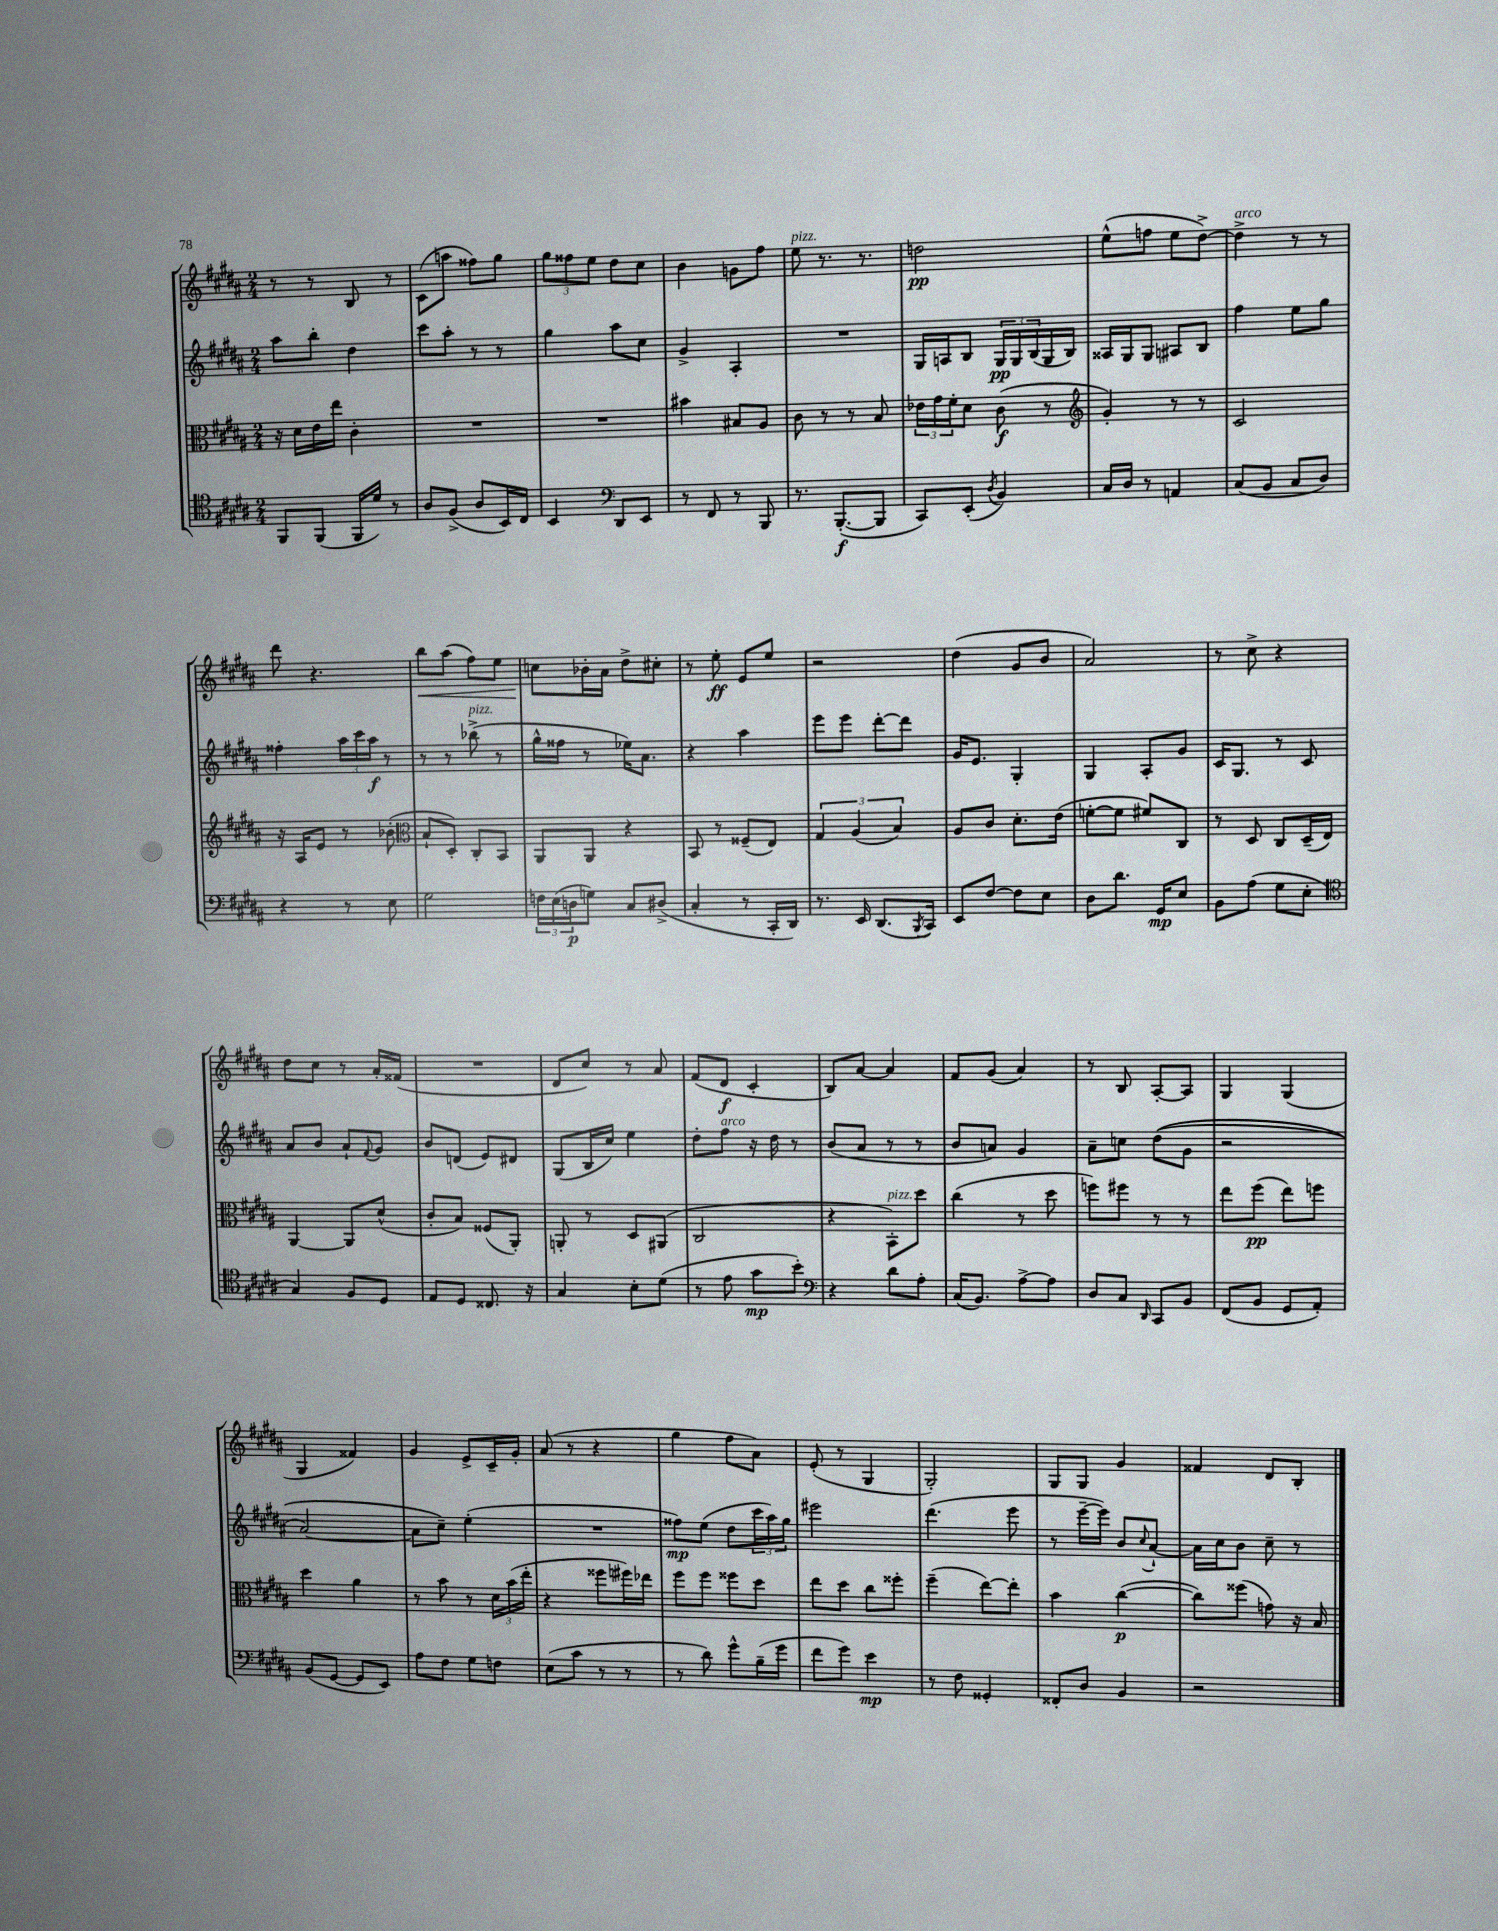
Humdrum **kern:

**kern	**kern	**kern	**kern
*staff4	*staff3	*staff2	*staff1
*clefC4	*clefC3	*clefG2	*clefG2
*k[f#c#g#d#a#]	*k[f#c#g#d#a#]	*k[f#c#g#d#a#]	*k[f#c#g#d#a#]
*M2/4	*M2/4	*M2/4	*M2/4
8FF#	16r	8aa#	8r
.	16d#	.	.
(8FF#	16e	8bb'	8r
.	16ee	.	.
16FF#	4c#'	4dd#	8B
16d#)	.	.	.
8r	.	.	8r
=	=	=	=
8A#	2r	8ccc#	(8c#
(8F#^	.	8aa#'	8aa
8A#	.	8r	8ff##)
16BB)	.	8r	8gg#
16C#	.	.	.
=	=	=	=
4BB	2r	4gg#	12gg#
.	.	.	12ff##
.	.	.	12ee
*clefF4	*	*	*
8DD#	.	8aa#	8dd#
8EE	.	8cc#	8cc#
=	=	=	=
8r	4b#	4g#^	4b
8FF#	.	.	.
8r	8B#	4A#'	8g
8BBB	8A#	.	8ff#
=	=	=	=
8.r	8c#	2r	8ee
.	8r	.	8.r
([8.BBB'	.	.	.
.	8r	.	.
.	.	.	8.r
8BBB]	8B	.	.
=	=	=	=
8CC#)	24e-	16G#	2dd
.	24g#	.	.
.	.	16A	.
.	24f#'	.	.
(8EE'	8d#	8B	.
8qD#	.	.	.
4BB)	(8c#	24G#	.
.	.	24G#	.
.	.	(24B	.
.	8r	16G#	.
.	.	16B)	.
=	=	=	=
*	*clefG2	*	*
16C#	4g#')	16A##	(8ee^^
16D#	.	16G#	.
8r	.	8G#	8ff
4AA	8r	8A#	8ee
.	8r	8B	[8dd#^)
=	=	=	=
(8C#	2c#	4ff#	4dd#^]
8BB	.	.	.
8C#	.	8ee	8r
8D#)	.	8gg#	8r
=	=	=	=
4r	16r	4ff##'	8ddd#
.	16A#	.	.
.	8e	.	4.r
8r	8r	24aa#	.
.	.	24ccc#	.
.	.	24aa#	.
8E	(8b-'	8r	.
=	=	=	=
*	*clefC3	*	*
2G#	8B`	8r	8bb
.	8D#')	8r	(8aa#
.	8C#'	(8bb-^	8ff#)
.	8BB	8r	8ee
=	=	=	=
24F	8AA#	16gg#^^	8cc
(24E	.	.	.
.	.	16ff##	.
24D	.	.	.
8G)	8AA#	8r	16b-'
.	.	.	16a#
8C#	4r	16ee-)	8dd#^
.	.	8.a#	.
(8D#^	.	.	8cc#'
=	=	=	=
4C#'	8BB	4r	8r
.	8r	.	8ee'
8r	(8F##~	4aa#	8e
16CC#'	8E)	.	8ee
16DD#)	.	.	.
=	=	=	=
8.r	6G#	8eee	2r
.	.	8eee	.
.	(6A#	.	.
16EE	.	.	.
(8.DD#	.	[8ddd#'	.
.	6B)	.	.
.	.	8ddd#]	.
8qBBB	.	.	.
16CC#)	.	.	.
=	=	=	=
8EE	8A#	16g#	(4dd#
.	.	8.e	.
[8F#	8c#	.	.
8F#]	8.d#'	4G#'	8g#
8E	.	.	8b
.	(16e	.	.
=	=	=	=
8D#	[8f'	4G#	2a#)
8.d#	8f]	.	.
.	8f#)	8A#'	.
16GG#	.	.	.
8E	8C#	8g#	.
=	=	=	=
8BB	8r	16c#	8r
.	.	8.G#	.
(8A#	8D#	.	8cc#^
8G#	8C#	8r	4r
8E'	(16D#~	8c#	.
.	16E)	.	.
=	=	=	=
*clefC4	*	*	*
4G#)	[4AA#	8a#	8dd#
.	.	8b	8cc#
8F#	8AA#]	8a#`	8r
.	.	8qqf#	.
8D#	(8d#^^	8g#	16a#'
.	.	.	(16f##
=	=	=	=
8E	8c#'	8b	2r
8D#	8B)	(8d	.
8.C##	(8F##	8e)	.
.	8AA#')	8d#	.
16r	.	.	.
=	=	=	=
4G#	8AA'	(8G#	8d#
.	8r	16B	8cc#)
.	.	16cc#)	.
8B'	8D#	4ee	8r
(8d#	(8AA#	.	8a#
=	=	=	=
8r	2C#	8dd#'	(8f#
8e	.	8ff#	8d#
8g#	.	16r	4c#'
.	.	16dd#	.
8b')	.	8r	.
=	=	=	=
*clefF4	*	*	*
4r	4r	(8b	8B)
.	.	8a#	[8a#
8d#	8BB')	8r	4a#]
8A#'	8dd#	8r	.
=	=	=	=
(16C#	(4cc#	8b	8f#
8.BB)	.	.	.
.	.	8a)	(8g#
[8A#^	8r	4g#	4a#)
8A#]	8dd#	.	.
=	=	=	=
8D#	8ff)	8a#~	8r
8C#	8ff#	8cc	8B
16qqDD#	.	.	.
8CC#	8r	&((8dd#	[8A#'
8BB	8r	8g#	8A#]
=	=	=	=
(8FF#	8ee	2r	4G#
8BB	(8ff#	.	.
8GG#	8ee)	.	(4G#
8AA#')	8ff	.	.
=	=	=	=
(8BB	4dd#	[2a#)	4G#
[8GG#	.	.	.
8GG#]	4a#	.	4f##)
8EE)	.	.	.
=	=	=	=
8A#	8r	8a#]	4g#
8F#	8b	8cc#~&)	.
8G#	8r	(4ee'	8e^
8F	24d#	.	16c#~
.	(24b	.	.
.	.	.	16g#'
.	24ee'	.	.
=	=	=	=
(8E	4r	2r	(8a#
8c#	.	.	8r
8r	8ff##	.	4r
8r	16ff#)	.	.
.	16ee-	.	.
=	=	=	=
8r	8ff#	8ff##)	4gg#
8d#)	8ff#	(8ee	.
8g#^^	8ff##	8dd#	8ff#
(16B~	8dd#	24ccc#	8a#)
.	.	24aa#)	.
16g#	.	.	.
.	.	24gg#	.
=	=	=	=
8f#	8ee	2eee#	(8e'
8g#)	8dd#	.	8r
4e	8cc#	.	4G#
.	8ff##'	.	.
=	=	=	=
8r	(4ff#~	(4.ddd#	2G#')
8F#	.	.	.
4GG##'	[8ee)	.	.
.	8ee']	8eee	.
=	=	=	=
8FF##'	4b	8r	8G#
8D#	.	[16eee~	8G#
.	.	16eee])	.
4BB	([4cc#	8b	4g#
.	.	8qqcc#	.
.	.	[8a#`	.
=	=	=	=
2r	8cc#])	16a#]	4f##
.	.	16cc#	.
.	(8ff##	8b	.
.	8g)	8cc#~	8d#
.	16r	8r	8B'
.	16B	.	.
==	==	==	==
*-	*-	*-	*-
